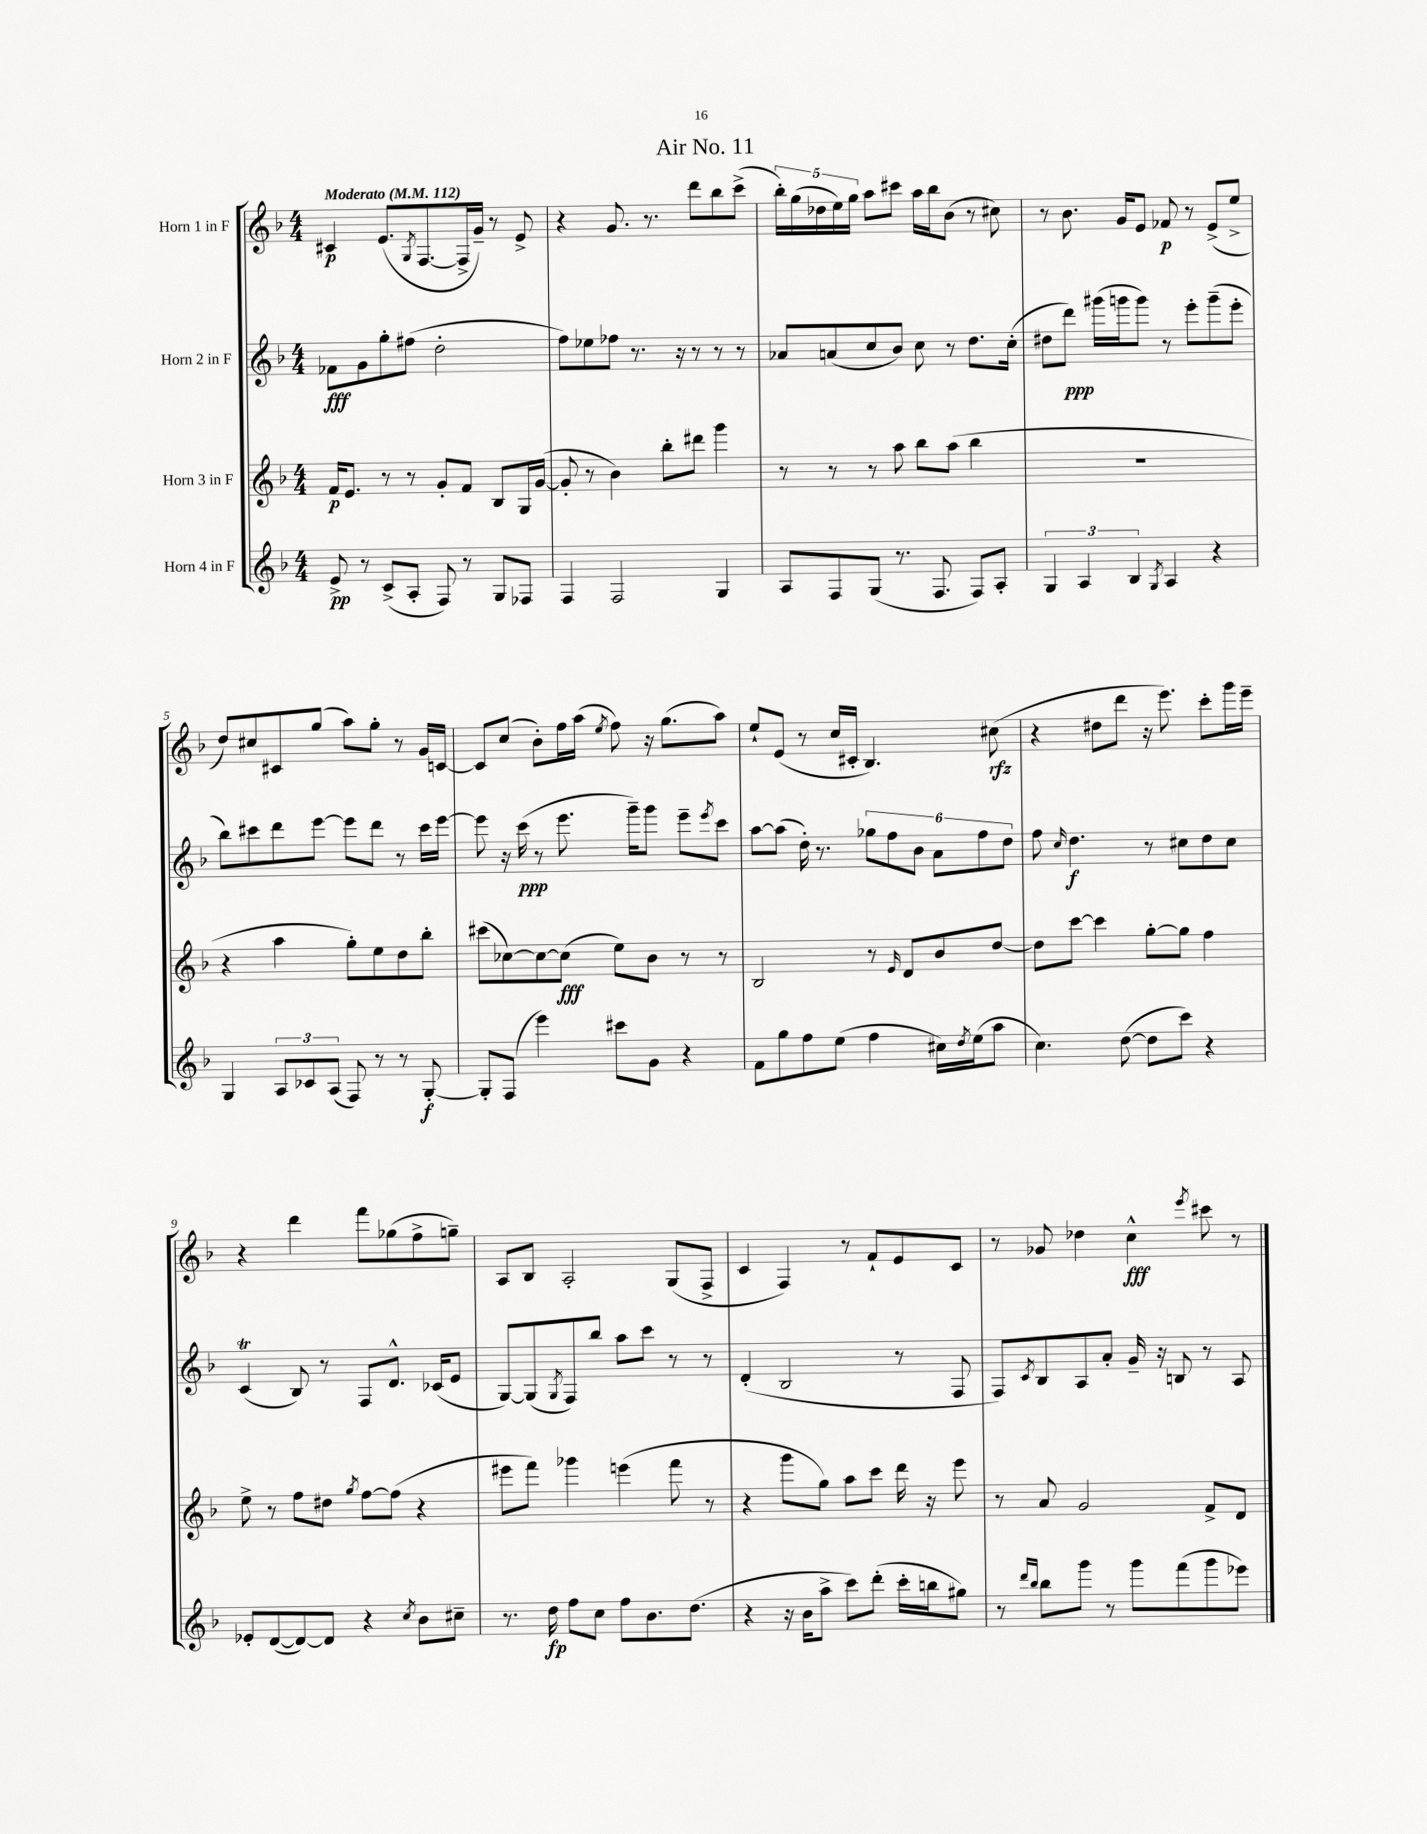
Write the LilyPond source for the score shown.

\header { title = "Air No. 11" }
<<
\new StaffGroup <<
\new Staff = "s0" \with { instrumentName = "Horn 1 in F" } {
    \clef treble \key f \major \numericTimeSignature \time 4/4 \tempo "Moderato" 4 = 112
    cis'4\p e'8.( \acciaccatura { g8 } f8.~ f16-> g'16--) r8 e'8-> |
    r4 g'8. r8. d'''8 bes''8 c'''8->( |
    \tuplet 5/4 { bes''16-.) g''16( des''16 e''16) g''16 } a''8 cis'''8 a''16 bes''16 bes'8( r8 cis''8) |
    r8 bes'8. g'16 e'8 fes'8\p r8 e'8->( e''8-> |
    d''8) cis''8 cis'8 g''8( a''8) g''8-. r8 g'16 c'16~ |
    c'8 c''8( bes'8-.) f''16 a''16( \acciaccatura { e''8 } f''8) r16 g''8.( a''8) |
    e''8-! e'8( r8 c''16 cis'16-. bes4.) cis''8\rfz( |
    r4 dis''8 d'''8 r16 e'''8.) c'''8-. g'''16 e'''16-- |
    r4 d'''4 f'''8 ges''8( f''8-> g''8--) |
    a8 bes8 a2-. g8( f8-> |
    c'4 f4) r8 f'8-! e'8 c'8 |
    r8 ges'8 des''4 c''4-^\fff \acciaccatura { e'''8 } cis'''8 r8 \bar "|." |
}
\new Staff = "s1" \with { instrumentName = "Horn 2 in F" } {
    \clef treble \key f \major \numericTimeSignature \time 4/4
    fes'8\fff g'8 g''8-. fis''8( d''2-. |
    f''8) ees''8 fes''8 r8. r16 r8 r8 r8 |
    aes'8 a'8( c''8 bes'8) c''8 r8 d''8. c''16-.( |
    dis''8 d'''8\ppp) gis'''16( g'''16 g'''8) r8 e'''8-. g'''8--( e'''8-. |
    bes''8) cis'''8 d'''8 e'''8~ e'''8 d'''8 r8 cis'''16 e'''16~ |
    e'''8 r16 c'''16\ppp( r8 e'''8. g'''16--) g'''8 e'''8-- \acciaccatura { e'''8 } c'''8 |
    a''8~ a''8( d''16-.) r8. \tuplet 6/4 { ges''8 f''8 bes'8 a'8 f''8 d''8 } |
    f''8 \grace { c''16 } d''4.\f r8 cis''8 d''8 cis''8 |
    c'4\trill( bes8) r8 f8 d'8.-^ ces'16( e'8 |
    g8~) g8( \acciaccatura { g8 } f8) bes''8 a''8 c'''8 r8 r8 |
    d'4-.( bes2 r8 f8 |
    f8) \acciaccatura { c'8 } bes8 a8 a'8-. g'16-- r16 b8 r8 a8 \bar "|." |
}
\new Staff = "s2" \with { instrumentName = "Horn 3 in F" } {
    \clef treble \key f \major \numericTimeSignature \time 4/4
    f'16\p e'8. r8 r8 g'8-. f'8 bes8 g16 g'16~( |
    g'8-. r8 bes'4) bes''8-. dis'''8 g'''4 |
    r8 r8 r8 a''8 bes''8 a''8( bes''4 |
    R1 |
    r4 a''4 g''8-.) e''8 d''8 bes''8-. |
    cis'''8( ces''8~) ces''8~ ces''8\fff( e''8) bes'8 r8 r8 |
    bes2 r8 \grace { e'16 } d'8 bes'8 d''8~ |
    d''8 c'''8~ c'''4 g''8~-. g''8 f''4 |
    e''8-> r8 f''8 dis''8 \acciaccatura { g''8 } f''8~ f''8( r4 |
    eis'''8 f'''8) ges'''4 e'''4( f'''8 r8 |
    r4 g'''8 g''8) a''8 c'''8 d'''16 r16 e'''8 |
    r8 a'8 g'2 f'8-> d'8 \bar "|." |
}
\new Staff = "s3" \with { instrumentName = "Horn 4 in F" } {
    \clef treble \key f \major \numericTimeSignature \time 4/4
    e'8->\pp r8 c'8->( a8-. f8) r8 g8 fes8 |
    f4 f2 g4 |
    a8 f8 g8( r8. f8. f8) a8-. |
    \tuplet 3/2 { g4 a4 bes4 } \acciaccatura { g8 } a4 r4 |
    g4 \tuplet 3/2 { a8 ces'8 a8( } f8) r8 r8 g8~-.\f |
    g8-. f8( e'''4) cis'''8 g'8 r4 |
    f'8 g''8 f''8 e''8( f''4 cis''16) \acciaccatura { d''8 } e''16( a''8 |
    c''4.) d''8~( d''8 c'''8) r4 |
    ees'8-. d'8~( d'8~) d'8 r4 \acciaccatura { c''8 } bes'8 cis''8-- |
    r8. d''16\fp f''8 c''8 f''8 bes'8. d''8.( |
    r4 r16 bes'16 a''8-> c'''8) d'''8-.( c'''16-. b''16 gis''8) |
    r8 \grace { d'''16 bes''16 } bes''8 g'''8 r8 g'''8 f'''8( g'''8 ees'''8) \bar "|." |
}
>>
>>
